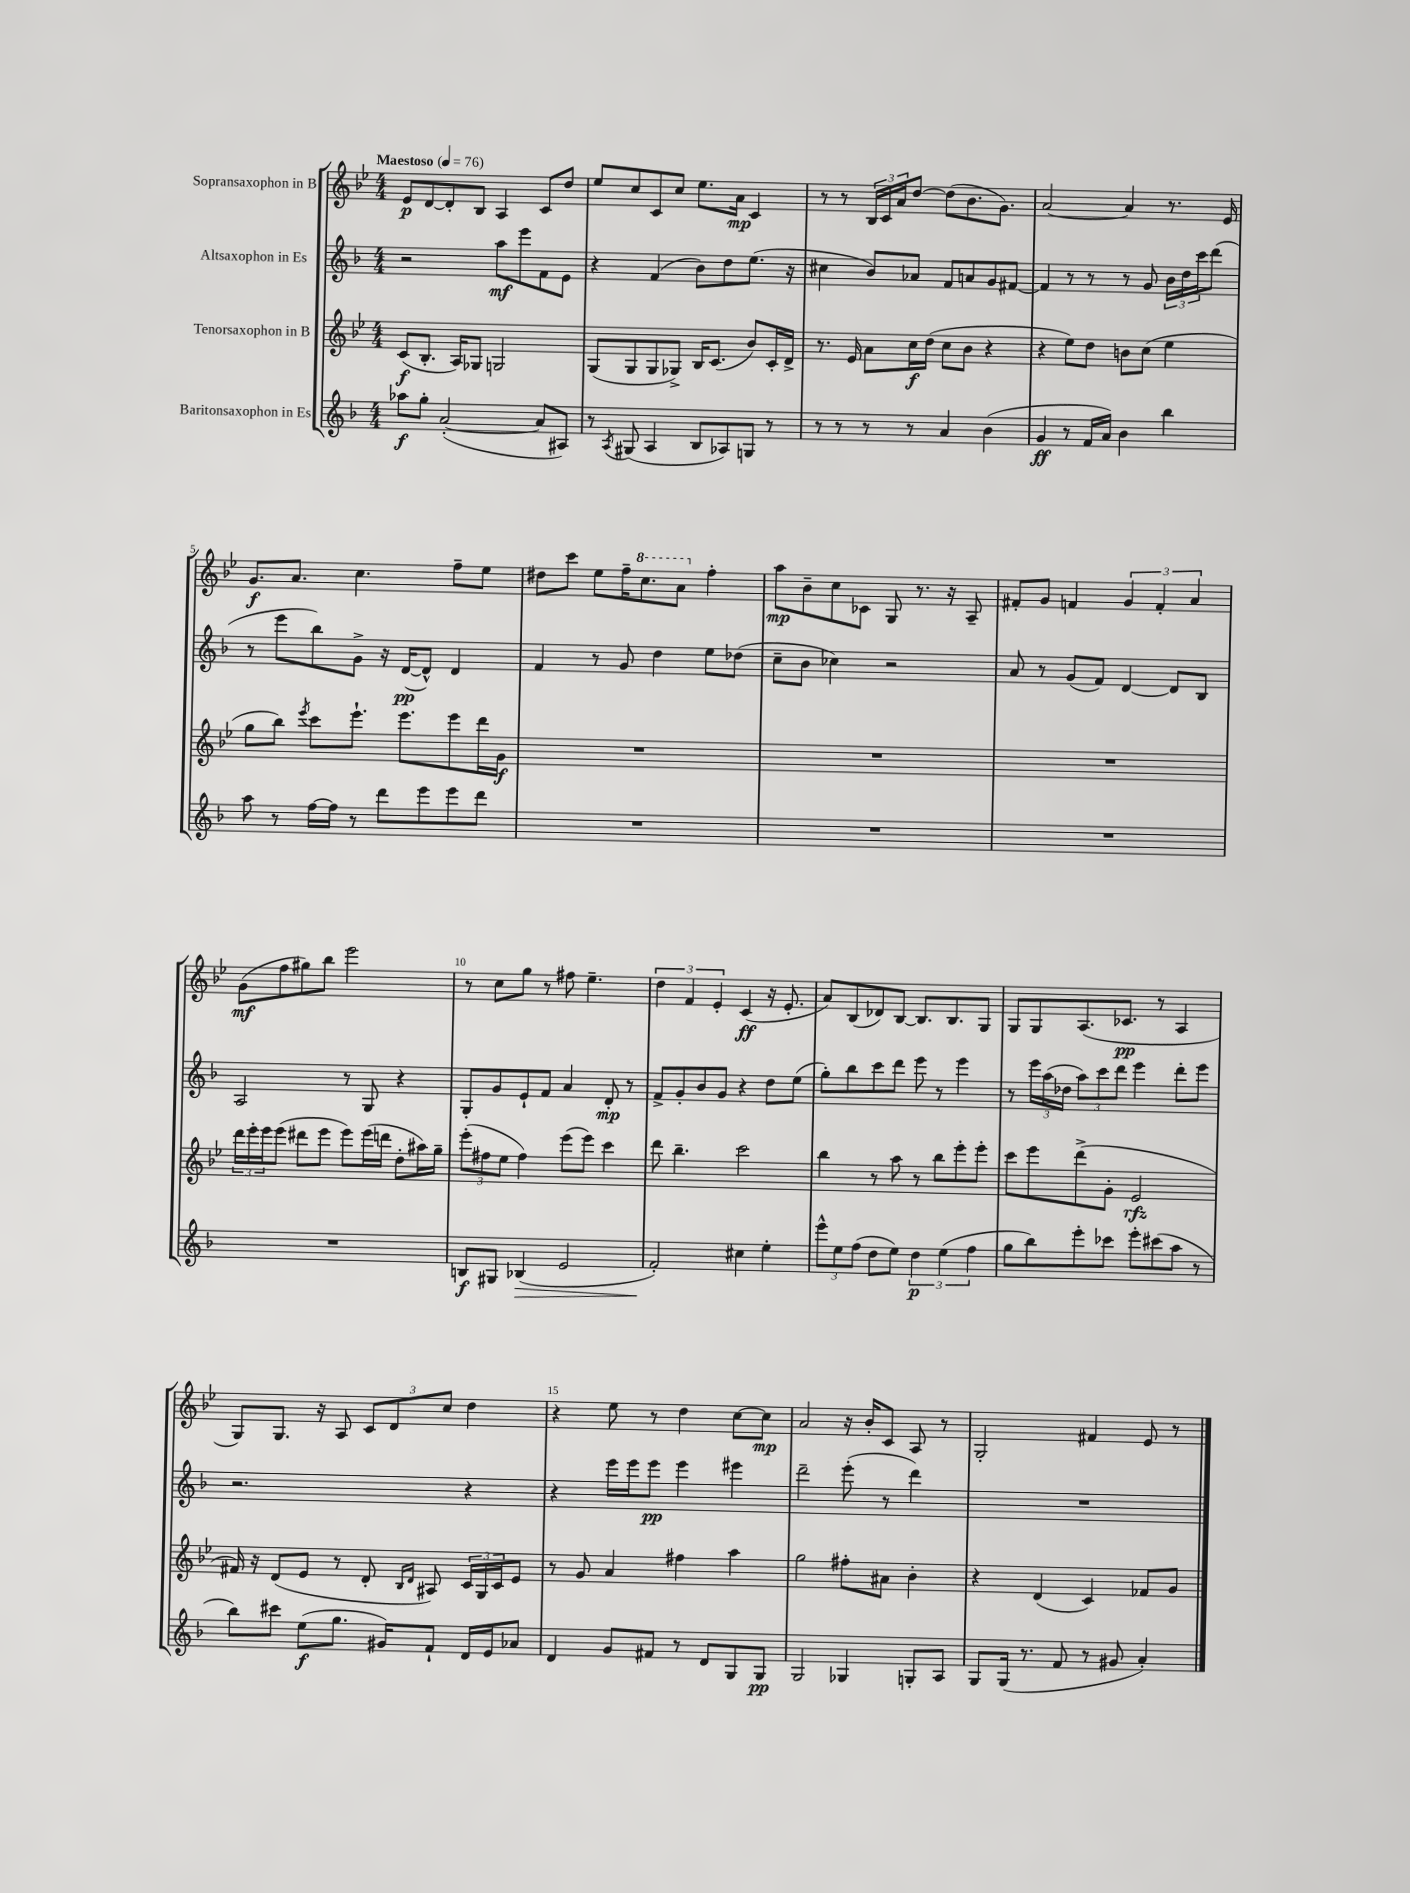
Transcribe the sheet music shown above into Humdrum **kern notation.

**kern	**kern	**kern	**kern
*staff4	*staff3	*staff2	*staff1
*clefG2	*clefG2	*clefG2	*clefG2
*k[b-]	*k[b-e-]	*k[b-]	*k[b-e-]
*M4/4	*M4/4	*M4/4	*M4/4
*MM76	*MM76	*MM76	*MM76
8aa-	(8c	2r	8e-
8gg'	8.B-'	.	[8d
([2a'	.	.	8d']
.	16A)	.	.
.	8G-	.	8B-
.	2G	8aa	4A
.	.	8eee	.
8a]	.	8f	8c
8A#)	.	8e	8dd
=	=	=	=
8r	(8G	4r	8ee-
8qA	.	.	.
(8G#	8G	.	8cc
4A	8G	(4f	8c
.	8G-^)	.	8cc
8B-	16B-	8b-)	8.ee-
.	(8.c	.	.
8A-)	.	8dd	.
.	.	.	16a
8G	8b-)	(8.ee	4c
8r	16c'	.	.
.	16d^	16r	.
=	=	=	=
8r	8.r	4cc#	8r
8r	.	.	8r
.	16e-	.	.
8r	8a	8b-)	24B-
.	.	.	24c
.	.	.	24a
8r	16cc	8a-	[8dd
.	(16dd	.	.
4a	8cc	8f	(8dd]
.	8b-	8a	8.b-
(4b-	4r	8g	.
.	.	.	8.g)
.	.	[8f#	.
=	=	=	=
4g	4r	4f#]	[2a
8r	8ee-)	8r	.
16f	8dd	8r	.
16a)	.	.	.
4b-	8b	8r	4a]
.	(8cc	8g	.
4bb-	4ee-	24b-	8.r
.	.	24dd	.
.	.	24ccc	.
.	.	(8ddd	.
.	.	.	16e-
=	=	=	=
8aa	8gg	8r	8.g
8r	8bb-)	8eee	.
.	.	.	8.a
.	8qeee-	.	.
[16ff	8ccc	8bb-)	.
16ff]	.	.	.
8r	8.eee-`	8g^	4.cc
8ddd	.	16r	.
.	8.eee-	([16d	.
8eee	.	8d^^])	.
8eee	8eee-	4d	8ff~
8ddd	16ddd	.	8ee-
.	16g	.	.
=	=	=	=
1r	1r	4f	8dd#
.	.	.	8ccc
.	.	8r	8ee-
.	.	8g	16ff~
.	.	.	8.ccc
.	.	4dd	.
.	.	.	8aa
.	.	8ee	4ff'
.	.	(8dd-	.
=	=	=	=
1r	1r	8cc~	8aa
.	.	8b-	8b-~
.	.	4cc-)	8cc
.	.	.	8c-
.	.	2r	8G
.	.	.	8.r
.	.	.	16r
.	.	.	8A~
=	=	=	=
1r	1r	8a	8f#'
.	.	8r	8g
.	.	(8g	4f
.	.	8f)	.
.	.	[4d	6g
.	.	.	6f'
.	.	8d]	.
.	.	.	6a
.	.	8B-	.
=	=	=	=
1r	24ddd	2A	(8g
.	24eee-'	.	.
.	24eee-	.	.
.	(8eee-	.	8ff
.	8ddd#	.	8gg#)
.	8eee-	.	8bb-
.	8eee-)	8r	2eee-
.	(16eee-	8G	.
.	16ddd	.	.
.	8dd'	4r	.
.	16aa#)	.	.
.	16gg~	.	.
=	=	=	=
8B	(12eee-'	8G'	8r
.	12ff#	.	.
8G#	.	8g	8cc
.	12ee-	.	.
(4B-	4ff#)	8e`	8gg
.	.	8f	8r
2e	(8eee-	4a	8ff#
.	8eee-)	.	4.ee-~
.	4ccc	8d'	.
.	.	8r	.
=	=	=	=
2f')	8ddd	8f^	6dd
.	4.bb-~	8g'	.
.	.	.	6f
.	.	8b-	.
.	.	.	6e-'
.	.	8g	.
4cc#	2ccc	4r	(4c
4ee'	.	8dd	16r
.	.	.	8.e-'
.	.	(8ee	.
=	=	=	=
12eee^^	4bb-	8gg')	8a)
12ee	.	.	.
.	.	8bb-	(8B-
(12ff	.	.	.
8dd	8r	8ccc	8d-)
8ee)	8aa	8ddd	[8B-
6dd	8r	8eee	8.B-]
.	8bb-	8r	.
(6ee	.	.	.
.	.	.	8.B-
.	8eee-'	4eee	.
6ff	.	.	.
.	8eee-'	.	8G
=	=	=	=
8gg	8ccc	8r	8G
8bb-)	8eee-	24eee	8G
.	.	(24aa	.
.	.	24dd-	.
8eee'	(8ddd^	12aa)	(8.A
.	.	12ccc	.
8ccc-	8g'	.	.
.	.	12ddd	.
.	.	.	8.c-
8eee'	2e-	4eee	.
(8ccc#	.	.	8r
8aa	.	8ddd'	4A
8r	.	8eee	.
=	=	=	=
8bb-)	16f#)	2.r	8G)
.	16r	.	.
8ccc#	(8d	.	8.G
(8ee	8e-	.	.
.	.	.	16r
8.gg	8r	.	8A
.	8d'	.	12c
16g#)	.	.	.
.	.	.	12d
.	16qqB-	.	.
.	16qqd	.	.
8f`	8A#)	.	.
.	.	.	12cc
16d	24c	4r	4dd
.	24G	.	.
16e	.	.	.
.	24c	.	.
8a-	8e-	.	.
=	=	=	=
4d	8r	4r	4r
.	8g	.	.
8g	4a	16eee	8ee-
.	.	16eee	.
8f#	.	8eee	8r
8r	4ff#	4eee	4dd
8d	.	.	.
8G	4aa	4eee#	[8cc
8G	.	.	8cc]
=	=	=	=
2G	2gg	2ddd~	2a
4G-	8ff#'	(8eee'	16r
.	.	.	16b-'
.	8a#	8r	8c
8G'	4b-'	4ddd)	8A
8A	.	.	8r
=	=	=	=
8G	4r	1r	2G'
(16G	.	.	.
8.r	.	.	.
.	(4d	.	.
8f	.	.	.
8r	4c)	.	4f#
8g#	.	.	.
4a')	8f-	.	8e-
.	8g	.	8r
==	==	==	==
*-	*-	*-	*-
